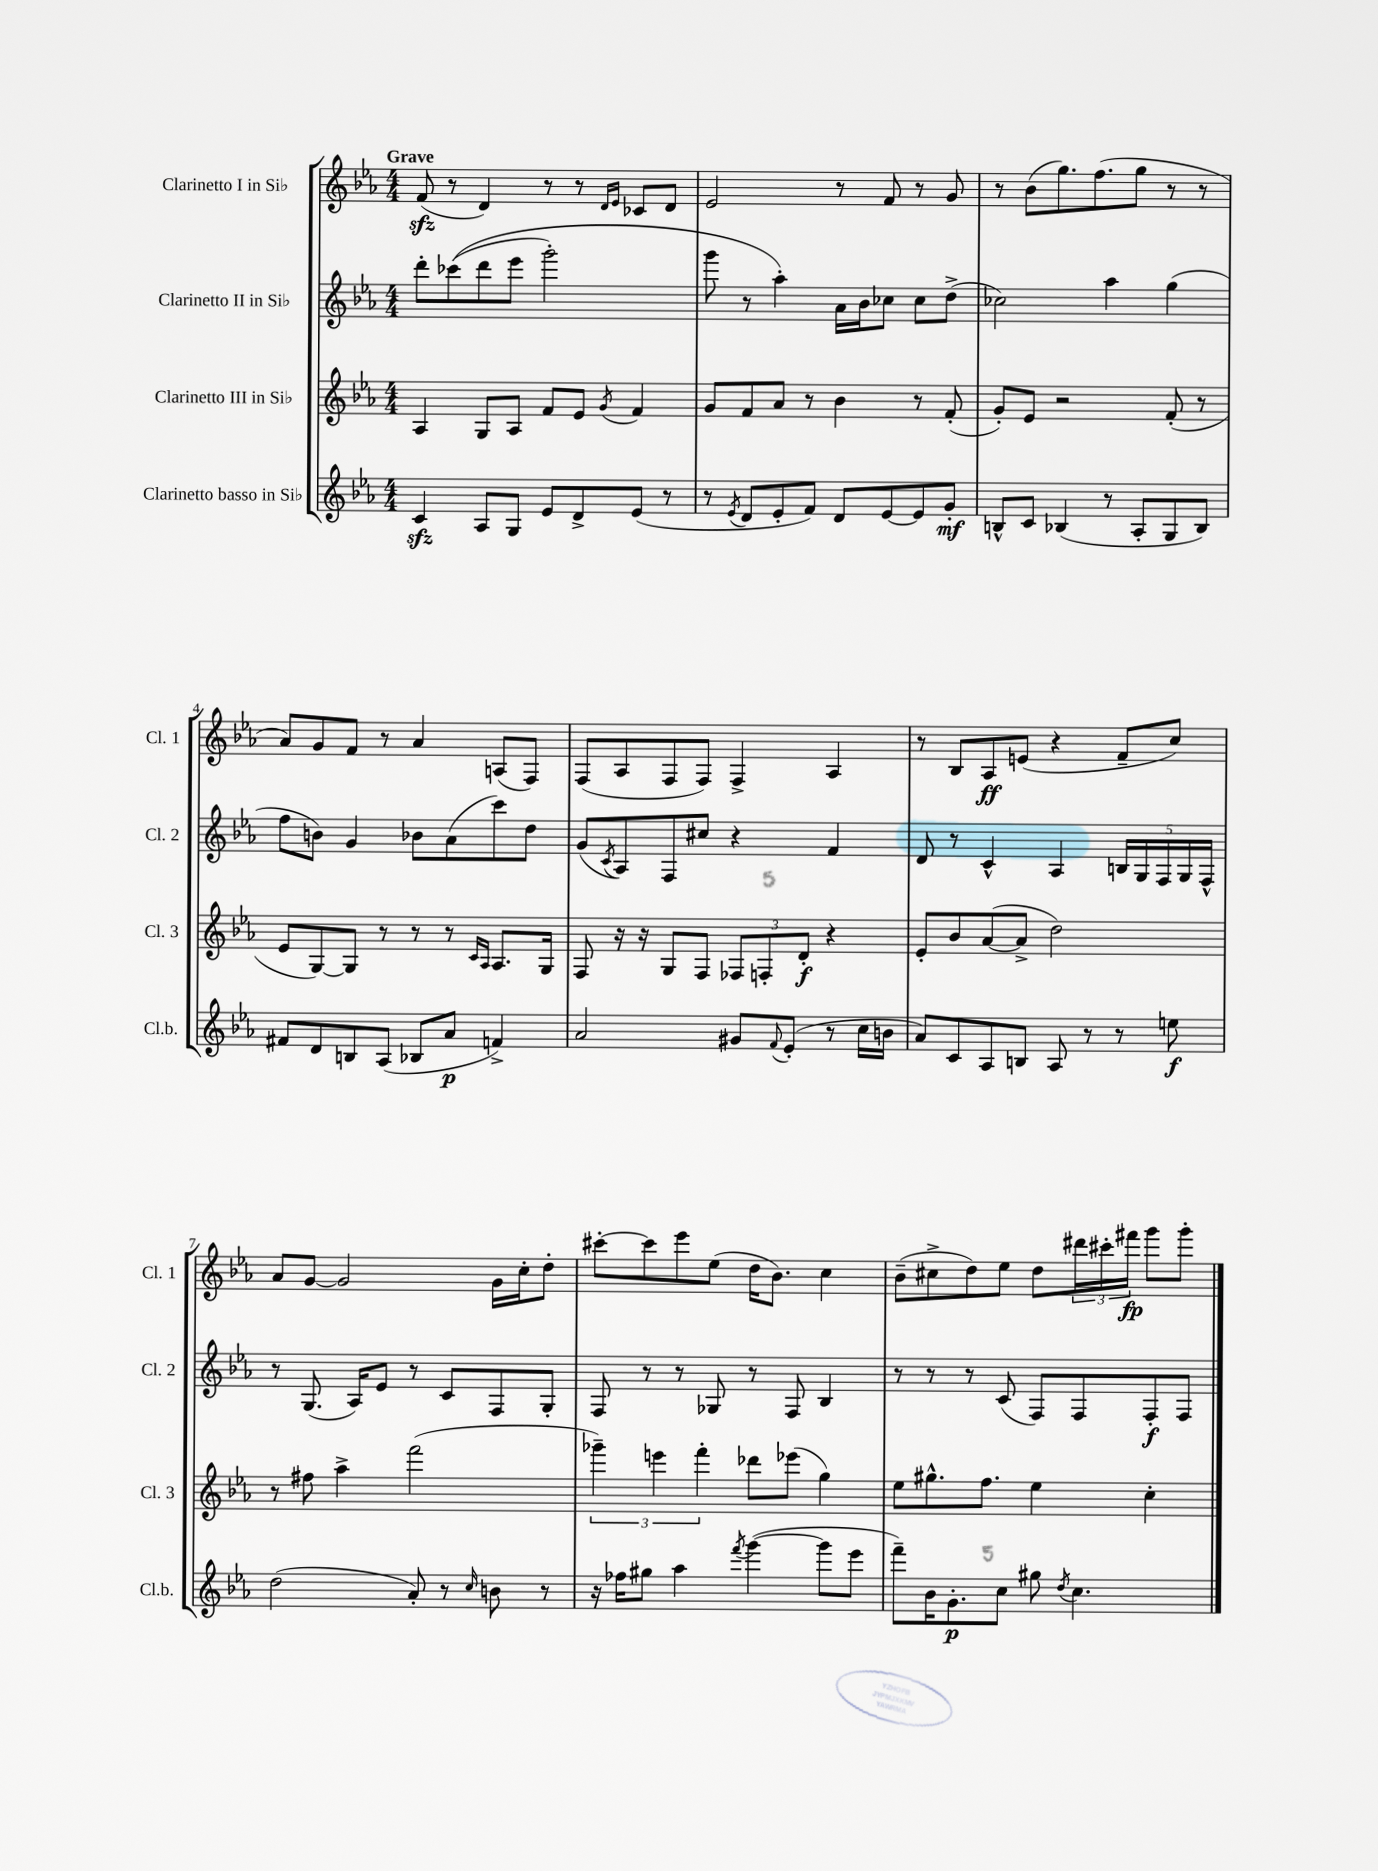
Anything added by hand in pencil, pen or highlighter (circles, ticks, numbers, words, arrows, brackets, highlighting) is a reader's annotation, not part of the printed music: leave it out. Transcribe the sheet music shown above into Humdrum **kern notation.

**kern	**dynam	**kern	**dynam	**kern	**dynam	**kern	**dynam
*part4	*part4	*part3	*part3	*part2	*part2	*part1	*part1
*staff4	*staff4	*staff3	*staff3	*staff2	*staff2	*staff1	*staff1
*I"Clarinetto basso in Si♭	*	*I"Clarinetto III in Si♭	*	*I"Clarinetto II in Si♭	*	*I"Clarinetto I in Si♭	*
*I'Cl.b.	*	*I'Cl. 3	*	*I'Cl. 2	*	*I'Cl. 1	*
*clefG2	*	*clefG2	*	*clefG2	*	*clefG2	*
*k[b-e-a-]	*	*k[b-e-a-]	*	*k[b-e-a-]	*	*k[b-e-a-]	*
*M4/4	*	*M4/4	*	*M4/4	*	*M4/4	*
=1	=1	=1	=1	=1	=1	=1	=1
!	!	!	!	!	!	!LO:TX:a:B:t=Grave	!
4czz/	.	4A-/	.	8ddd'\L	.	(8fzz/	.
.	.	.	.	((8ccc-X\	.	8r	.
8A-/L	.	8G/L	.	8ddd\	.	4d/)	.
8G/J	.	8A-/J	.	8eee-\J	.	.	.
8e-/L	.	8f/L	.	2ggg'\)	.	8r	.
8d^/	.	8e-/J	.	.	.	8r	.
.	.	.	.	.	.	16qqd/LL	.
.	.	8qg/	.	.	.	16qqe-/JJ	.
(8e-/J	.	4f/	.	.	.	8c-X/L	.
8r	.	.	.	.	.	8d/J	.
=2	=2	=2	=2	=2	=2	=2	=2
8r	.	8g/L	.	8ggg\	.	2e-/	.
8qe-/	.	.	.	.	.	.	.
8d/L	.	8f/	.	8r	.	.	.
8e-'/	.	8a-/J	.	4aa-'\)	.	.	.
8f/J)	.	8r	.	.	.	.	.
8d/L	.	4b-\	.	16a-\LL	.	8r	.
.	.	.	.	16b-\J	.	.	.
[8e-/	.	.	.	8cc-X\J	.	8f/	.
8e-/]	.	8r	.	8cc-\L	.	8r	.
8g'/J	mf	(8f'/	.	(8dd^\J	.	8g/	.
=3	=3	=3	=3	=3	=3	=3	=3
8Bn^^/L	.	8g'/L)	.	2cc-X\)	.	8r	.
8c/J	.	8e-/J	.	.	.	(8b-\L	.
(4B-X/	.	2r	.	.	.	8.gg\)	.
.	.	.	.	.	.	(8.ff\	.
8r	.	.	.	4aa-\	.	.	.
8A-'/L	.	.	.	.	.	8gg\J	.
8G/	.	(8f'/	.	(4gg\	.	8r	.
8B-/J)	.	8r	.	.	.	8r	.
!!LO:LB:g=z
=4	=4	=4	=4	=4	=4	=4	=4
8f#X/L	.	8e-/L	.	8ff\L	.	8a-/L)	.
8d/	.	[8G/)	.	8bn\J)	.	8g/	.
8Bn/	.	8G/J]	.	4g/	.	8f/J	.
(8A-/J	.	8r	.	.	.	8r	.
8B-X/L	.	8r	.	8b-X\L	.	4a-/	.
8a-/J	p	8r	.	(8a-\	.	.	.
.	.	16qqc/LL	.	.	.	.	.
.	.	16qqA-/JJ	.	.	.	.	.
4fn^/)	.	8.A-/L	.	8ccc\)	.	(8An/L	.
.	.	.	.	8dd\J	.	8F/J)	.
.	.	16G/Jk	.	.	.	.	.
=5	=5	=5	=5	=5	=5	=5	=5
2a-/	.	8F/	.	(8g/L	.	(8F/L	.
.	.	.	.	8qc/	.	.	.
.	.	16r	.	8A-/)	.	8A-/	.
.	.	16r	.	.	.	.	.
.	.	8G/L	.	8F/	.	8F/	.
.	.	8F/J	.	8cc#X/J	.	8F/J)	.
8g#X/L	.	12F-X/L	.	4r	.	4F^/	.
.	.	12Fn'/	.	.	.	.	.
8qqf/	.	.	.	.	.	.	.
(8e-'/J	.	.	.	.	.	.	.
.	.	12d'/J	f	.	.	.	.
8r	.	4r	.	4f/	.	4A-/	.
16cc\LL	.	.	.	.	.	.	.
16bn\JJ	.	.	.	.	.	.	.
=6	=6	=6	=6	=6	=6	=6	=6
8a-/L)	.	8e-'/L	.	8d/	.	8r	.
8c/	.	8b-/	.	8r	.	8B-/L	.
8A-/	.	([8a-/	.	4c^^/	.	8A-/	ff
8Bn/J	.	8a-^/J]	.	.	.	(8en/J	.
8A-/	.	2dd\)	.	4A-/	.	4r	.
8r	.	.	.	.	.	.	.
8r	.	.	.	20Bn/LL	.	8f~/L	.
.	.	.	.	20G/	.	.	.
.	.	.	.	20F/	.	.	.
8een\	f	.	.	.	.	8cc/J)	.
.	.	.	.	20G/	.	.	.
.	.	.	.	20F^^/JJ	.	.	.
!!LO:LB:g=z
=7	=7	=7	=7	=7	=7	=7	=7
(2dd\	.	8r	.	8r	.	8a-/L	.
.	.	8ff#X\	.	(8.G/	.	[8g/J	.
.	.	4aa-^\	.	.	.	2g/]	.
.	.	.	.	16A-/KL)	.	.	.
.	.	.	.	8e-/J	.	.	.
8a-'/)	.	(2fff\	.	8r	.	.	.
8r	.	.	.	8c/L	.	.	.
16qqcc/	.	.	.	.	.	.	.
8bn\	.	.	.	8F/	.	16g\LL	.
.	.	.	.	.	.	16cc'\J	.
8r	.	.	.	8G'/J	.	8dd'\J	.
=8	=8	=8	=8	=8	=8	=8	=8
16r	.	6ggg-X~\)	.	8F/	.	[8ccc#X'\L	.
16ff-X\KL	.	.	.	.	.	.	.
8gg#X\J	.	.	.	8r	.	8ccc#\]	.
.	.	6eeen\	.	.	.	.	.
4aa-\	.	.	.	8r	.	8eee-\	.
.	.	6fff'\	.	.	.	.	.
.	.	.	.	8G-X/	.	(8ee-\J	.
8qfff/	.	.	.	.	.	.	.
([4ggg\	.	8ddd-X\L	.	8r	.	16dd\KL	.
.	.	.	.	.	.	8.b-\J)	.
.	.	(8eee-X\J	.	8F/	.	.	.
8ggg\L]	.	4gg\)	.	4B-/	.	4cc\	.
8eee-\J	.	.	.	.	.	.	.
=9	=9	=9	=9	=9	=9	=9	=9
8fff~\L)	.	8ee-\L	.	8r	.	(8b-~\L	.
16b-\K	.	8.gg#X^^\	.	8r	.	8cc#X^\	.
8.g'\	p	.	.	.	.	.	.
.	.	.	.	8r	.	8dd\)	.
.	.	8.ff\J	.	.	.	.	.
8cc\J	.	.	.	(8c/	.	8ee-\J	.
8gg#X\	.	4ee-\	.	8F/L)	.	8dd\L	.
8qdd/	.	.	.	.	.	.	.
4.cc\	.	.	.	8F/	.	24ddd#X\L	.
.	.	.	.	.	.	24ccc#X'\	.
.	.	.	.	.	.	24fff#X\JJ	fp
.	.	4cc'\	.	8F'/	f	8ggg\L	.
.	.	.	.	8F/J	.	8ggg'\J	.
==	==	==	==	==	==	==	==
*-	*-	*-	*-	*-	*-	*-	*-
